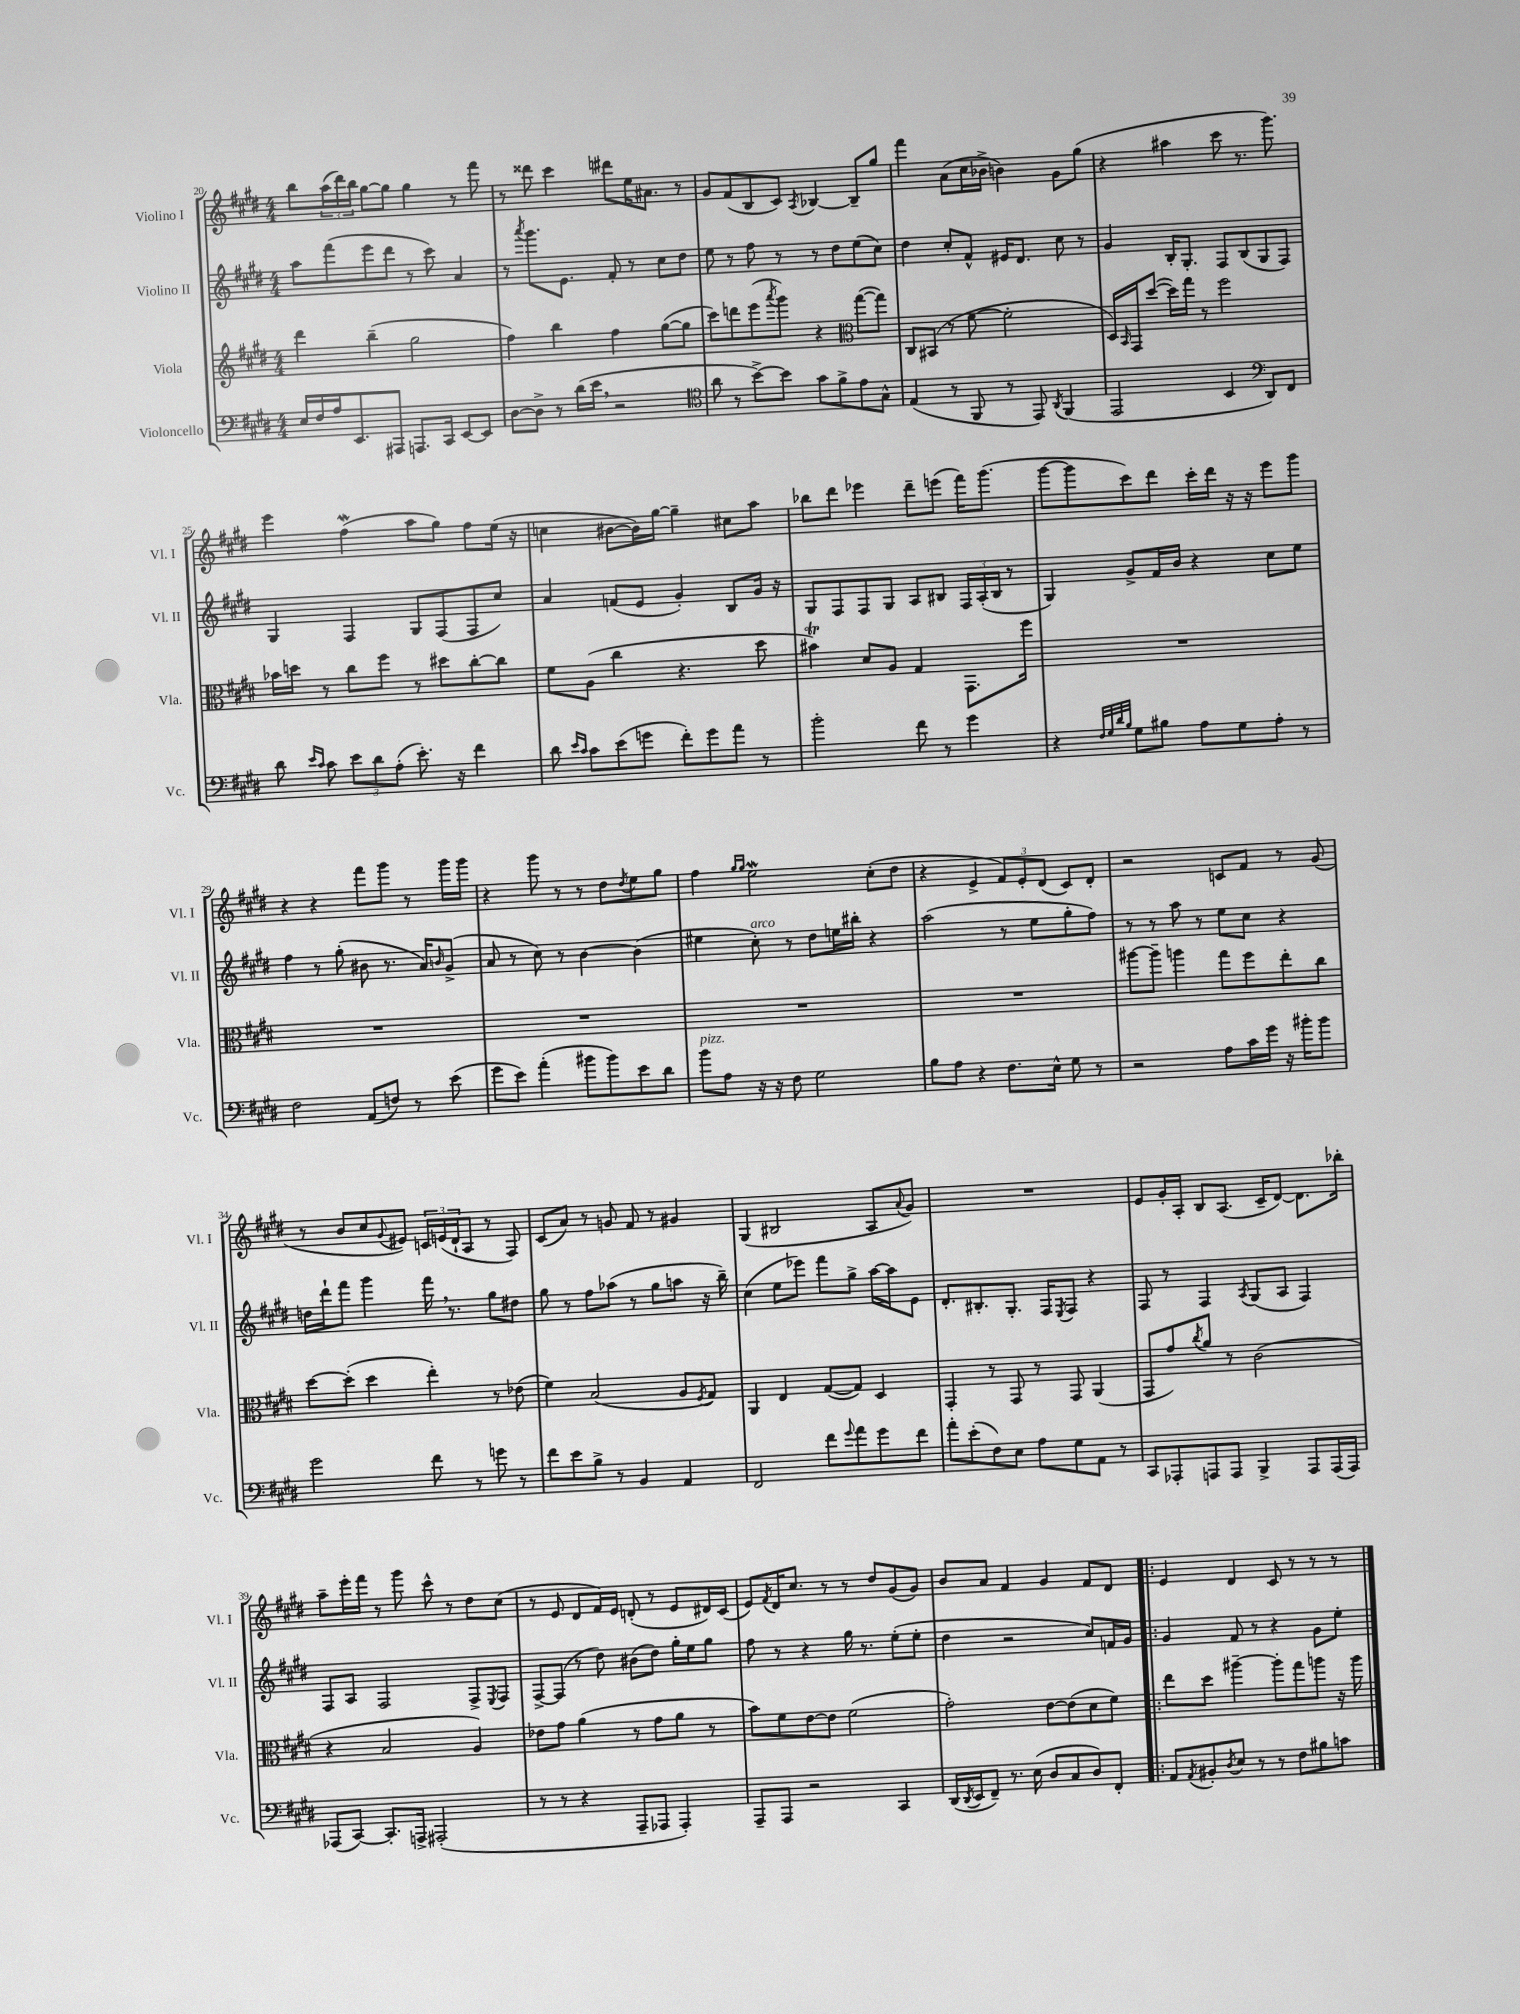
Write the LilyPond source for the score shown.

<<
\new StaffGroup <<
\new Staff = "s0" \with { instrumentName = "Violino I" shortInstrumentName = "Vl. I" } {
    \clef treble \key e \major \numericTimeSignature \time 4/4
    b''8 \tuplet 3/2 { a''16( dis'''16) b''16 } gis''8~ gis''8 gis''4 r8 fis'''8 |
    r8 disis'''8 cis'''4 dis'''8 e''16 ais'8. r8 |
    gis'8 fis'8( b8 cis'8) \acciaccatura { a8 } bes4~ bes8-- gis''8 |
    fis'''4 a'8( cis''16 bes'16-> b'4) gis'8 gis''8( |
    r4 ais''4 cis'''8 r8. gis'''8.) |
    e'''4 fis''4\mordent( a''8 gis''8) fis''8 e''16( r16 |
    c''4 bis'8~ bis'16) gis''16~ gis''4-- cis''8 a''8 |
    bes''8 dis'''8 ees'''4 dis'''8-- e'''8( fis'''16) gis'''8.( |
    gis'''8~ gis'''8 cis'''8) dis'''8 cis'''16-. dis'''16 r16 r16 e'''8 gis'''8 |
    r4 r4 fis'''8 gis'''8 r8 gis'''16 gis'''16 |
    r4 gis'''8 r8 r8 dis''8 \acciaccatura { dis''8 } e''8 gis''8 |
    fis''4 \grace { gis''16 gis''16 } e''2\mordent cis''8-.( dis''8 |
    r4 e'4-> \tuplet 3/2 { fis'8) e'8-. dis'8( } cis'8) dis'8-. |
    r2 c'8 fis'8 r8 gis'8( |
    r8 b'8 cis''8 \appoggiatura { gis'8 } eis'8) \tuplet 3/2 { c'16 e'16( dis'16-! } a8 r8 fis8) |
    cis'8( a'8) r8 g'8 fis'8 r8 gis'4 |
    gis4( bis2 a8 \appoggiatura { a'8 } gis'8) |
    R1 |
    e'8 gis'16-. a16-. b8 a8.( cis'16-- dis'8~) dis'8. bes''16-. |
    a''8-- e'''16-. fis'''16 r8 gis'''8 cis'''8-^ r8 dis''8 cis''8( |
    r8 e'8 dis'8 fis'16) e'16 d'8-.( r8 e'8 dis'16) cis'16( |
    e'8) \acciaccatura { fis'8 } dis'16 cis''8. r8 r8 dis''8 gis'8( gis'8) |
    b'8 a'8 fis'4 gis'4 fis'8 dis'8 |
    \bar ".|:" e'4 dis'4 cis'8 r8 r8 r8 \bar "|." |
}
\new Staff = "s1" \with { instrumentName = "Violino II" shortInstrumentName = "Vl. II" } {
    \clef treble \key e \major \numericTimeSignature \time 4/4
    a''8 fis'''8( e'''8 dis'''8 r8 cis'''8) a'4 |
    r8 \acciaccatura { a'''8 } gis'''8. e'8. fis'8-. r8 cis''8 dis''8 |
    e''8 r8 fis''8 r8 r8 dis''8 e''8( cis''8) |
    dis''4 cis''8-. fis'8-^ eis'16 dis'8. cis''8 r8 |
    gis'4 b16-. gis8.-. fis8 b8( gis8 fis8) |
    gis4 fis4 gis8 fis8( fis8 cis''8) |
    a'4 f'8( e'8 gis'4-.) b8 gis'16 r16 |
    gis8 fis8 fis8 gis8 a8 bis8 \tuplet 3/2 { fis16 a16-.( bis16 } r8 |
    gis4) gis'8-> fis'16 b'16 r4 cis''8 e''8 |
    fis''4 r8 gis''8-.( bis'8 r8. a'16) \grace { b'16 } gis'8->( |
    a'8 r8 cis''8) r8 b'4~ b'4( |
    eis''4 cis''8-.^\markup { \italic "arco" }) r8 dis''8 e''16 bis''16-. r4 |
    a''2( r8 e''8 gis''8-. fis''8) |
    r8 r8 a''8 r8 e''8 cis''8 r4 |
    d''16 dis'''16-! fis'''8 gis'''4 fis'''16 \breathe r8. gis''8 dis''8 |
    gis''8 r8 fis''8 aes''8( r8 gis''8 a''8 r16 b''16--) |
    cis''4( e''8 ees'''8) fis'''8 gis''8-> a''16~ a''16 e'8 |
    dis'8.-. bis8.-. gis8.-. fis16 \acciaccatura { e8 } fis8 r4 |
    fis8 r8 fis4 \acciaccatura { a8 } gis8( a8 fis4) |
    fis8 a8 fis2 fis8-> \acciaccatura { e8 } fis8 |
    fis8~-> fis8( r8 dis''8) bis'8( dis''8) gis''16-. e''16 gis''8 |
    fis''8 r8 r4 gis''16 r8. e''8-.( e''8-. |
    dis''4 r2 cis''8) f'16 gis'16 |
    \bar ".|:" gis'4 fis'8 r8 r4 gis'8 e''8-. \bar "|." |
}
\new Staff = "s2" \with { instrumentName = "Viola" shortInstrumentName = "Vla." } {
    \clef treble \key e \major \numericTimeSignature \time 4/4
    dis'''4 b''4--( gis''2 |
    fis''4) b''4 fis''4 gis''8~( gis''8 |
    cis'''8) d'''8 e'''8( \acciaccatura { a'''8 } gis'''8) r4 \clef alto gis''8~( gis''8) |
    cis8 bis,8( r8 fis'8~ fis'2-. |
    dis16) \grace { b,16 } gis,16 dis''8~( dis''16) gis''16 r8 fis''2 |
    bes'16 d''16 r8 cis''8 fis''8 r8 dis''8 cis''8~-. cis''8 |
    fis'8 a8( cis''4 r4. dis''8 |
    bis'4\trill) dis'8 a8 gis4 gis,8. fis''16 |
    R1 |
    R1 |
    R1 |
    R1 |
    R1 |
    ais''8~ ais''8-- a''4 gis''8 fis''8 e''8-. cis''8 |
    dis''8~ dis''8-.( dis''4 e''4-.) r8 ees'8( |
    fis'4) b2( a8 \acciaccatura { fis8 } gis8) |
    a,4 e4 gis8~( gis8) dis4 |
    gis,4-. r8 gis,8 r8 gis,8 a,4( |
    gis,8 gis'8) \acciaccatura { cis''8 } a'8 r8 cis'2( |
    r4 b2 a4) |
    ees'8 gis'8 a'4( r8 gis'8 a'8 r8 |
    b'8) fis'8 e'8~ e'8 fis'2( |
    gis'2-.) e'8~ e'8( dis'8 fis'8) |
    \bar ".|:" e''8 dis''8 ais''4~-- ais''8-. gis''8 a''8 r16 a''16 \bar "|." |
}
\new Staff = "s3" \with { instrumentName = "Violoncello" shortInstrumentName = "Vc." } {
    \clef bass \key e \major \numericTimeSignature \time 4/4
    e16 fis16 a16 e,8. ais,,8 a,,8. cis,16 e,8~ e,8 |
    dis8~ dis8-> r8 dis'16( e'16 \breathe r2 |
    \clef tenor a'8 r8 b'8~->) b'8 gis'8 fis'8-> e'8 gis8-^ |
    e4( r8 fis,8 r8 e,8) \acciaccatura { a,8 } fis,4( |
    e,2 b,4 \clef bass dis,8) fis,8 |
    dis'8 \grace { e'16 cis'16 } cis'8 \tuplet 3/2 { e'8 dis'8 a8-.( } e'8.-.) r16 fis'4 |
    dis'8 \grace { e'16 cis'16 } cis'8 e'8( g'8 fis'8-.) g'8 a'8 r8 |
    b'2-. fis'8 r8 gis'4 |
    r4 \grace { fis32 gis32 dis'32 b32 } gis8 bis8 a8 gis8 a8-. r8 |
    fis2 a,8( f8) r8 e'8( |
    gis'8 e'8) a'4-.( bis'8 bis'8) e'8 dis'8 |
    b'8^\markup { \italic "pizz." } a8 r16 r16 fis8 gis2 |
    b8 a8 r4 fis8. e16-^ gis8 r8 |
    r2 a8 cis'16 gis'16 r16 bis'16-. bis'8 |
    gis'2 fis'8 r8 g'8 r8 |
    fis'8 e'8 b8-> r8 b,4 a,4 |
    fis,2 fis'8 \appoggiatura { gis'8 } a'8 gis'8 fis'8 |
    a'8-. e'8-.( fis8) e8 a8 gis8 a,8 r8 |
    cis,8 aes,,8-. a,,8 a,,8 b,,4-> a,,8 a,,16( a,,16) |
    aes,,8( cis,8~) cis,8.-. a,,16-> ais,,2-.( |
    r8 r8 r4 a,,8-- aes,,8 aes,,4-.) |
    a,,8-- a,,8 r2 cis,4 |
    dis,16( \acciaccatura { dis,8 } e,16 fis,8--) r8. e16( dis8 cis8 dis8) fis,8-. |
    \bar ".|:" a,8 \acciaccatura { a,8 } bis,8-. \acciaccatura { dis8 } e8 r8 r8 fis8 bis8 c'8 \bar "|." |
}
>>
>>
\layout { \context { \Score currentBarNumber = #20 } }
